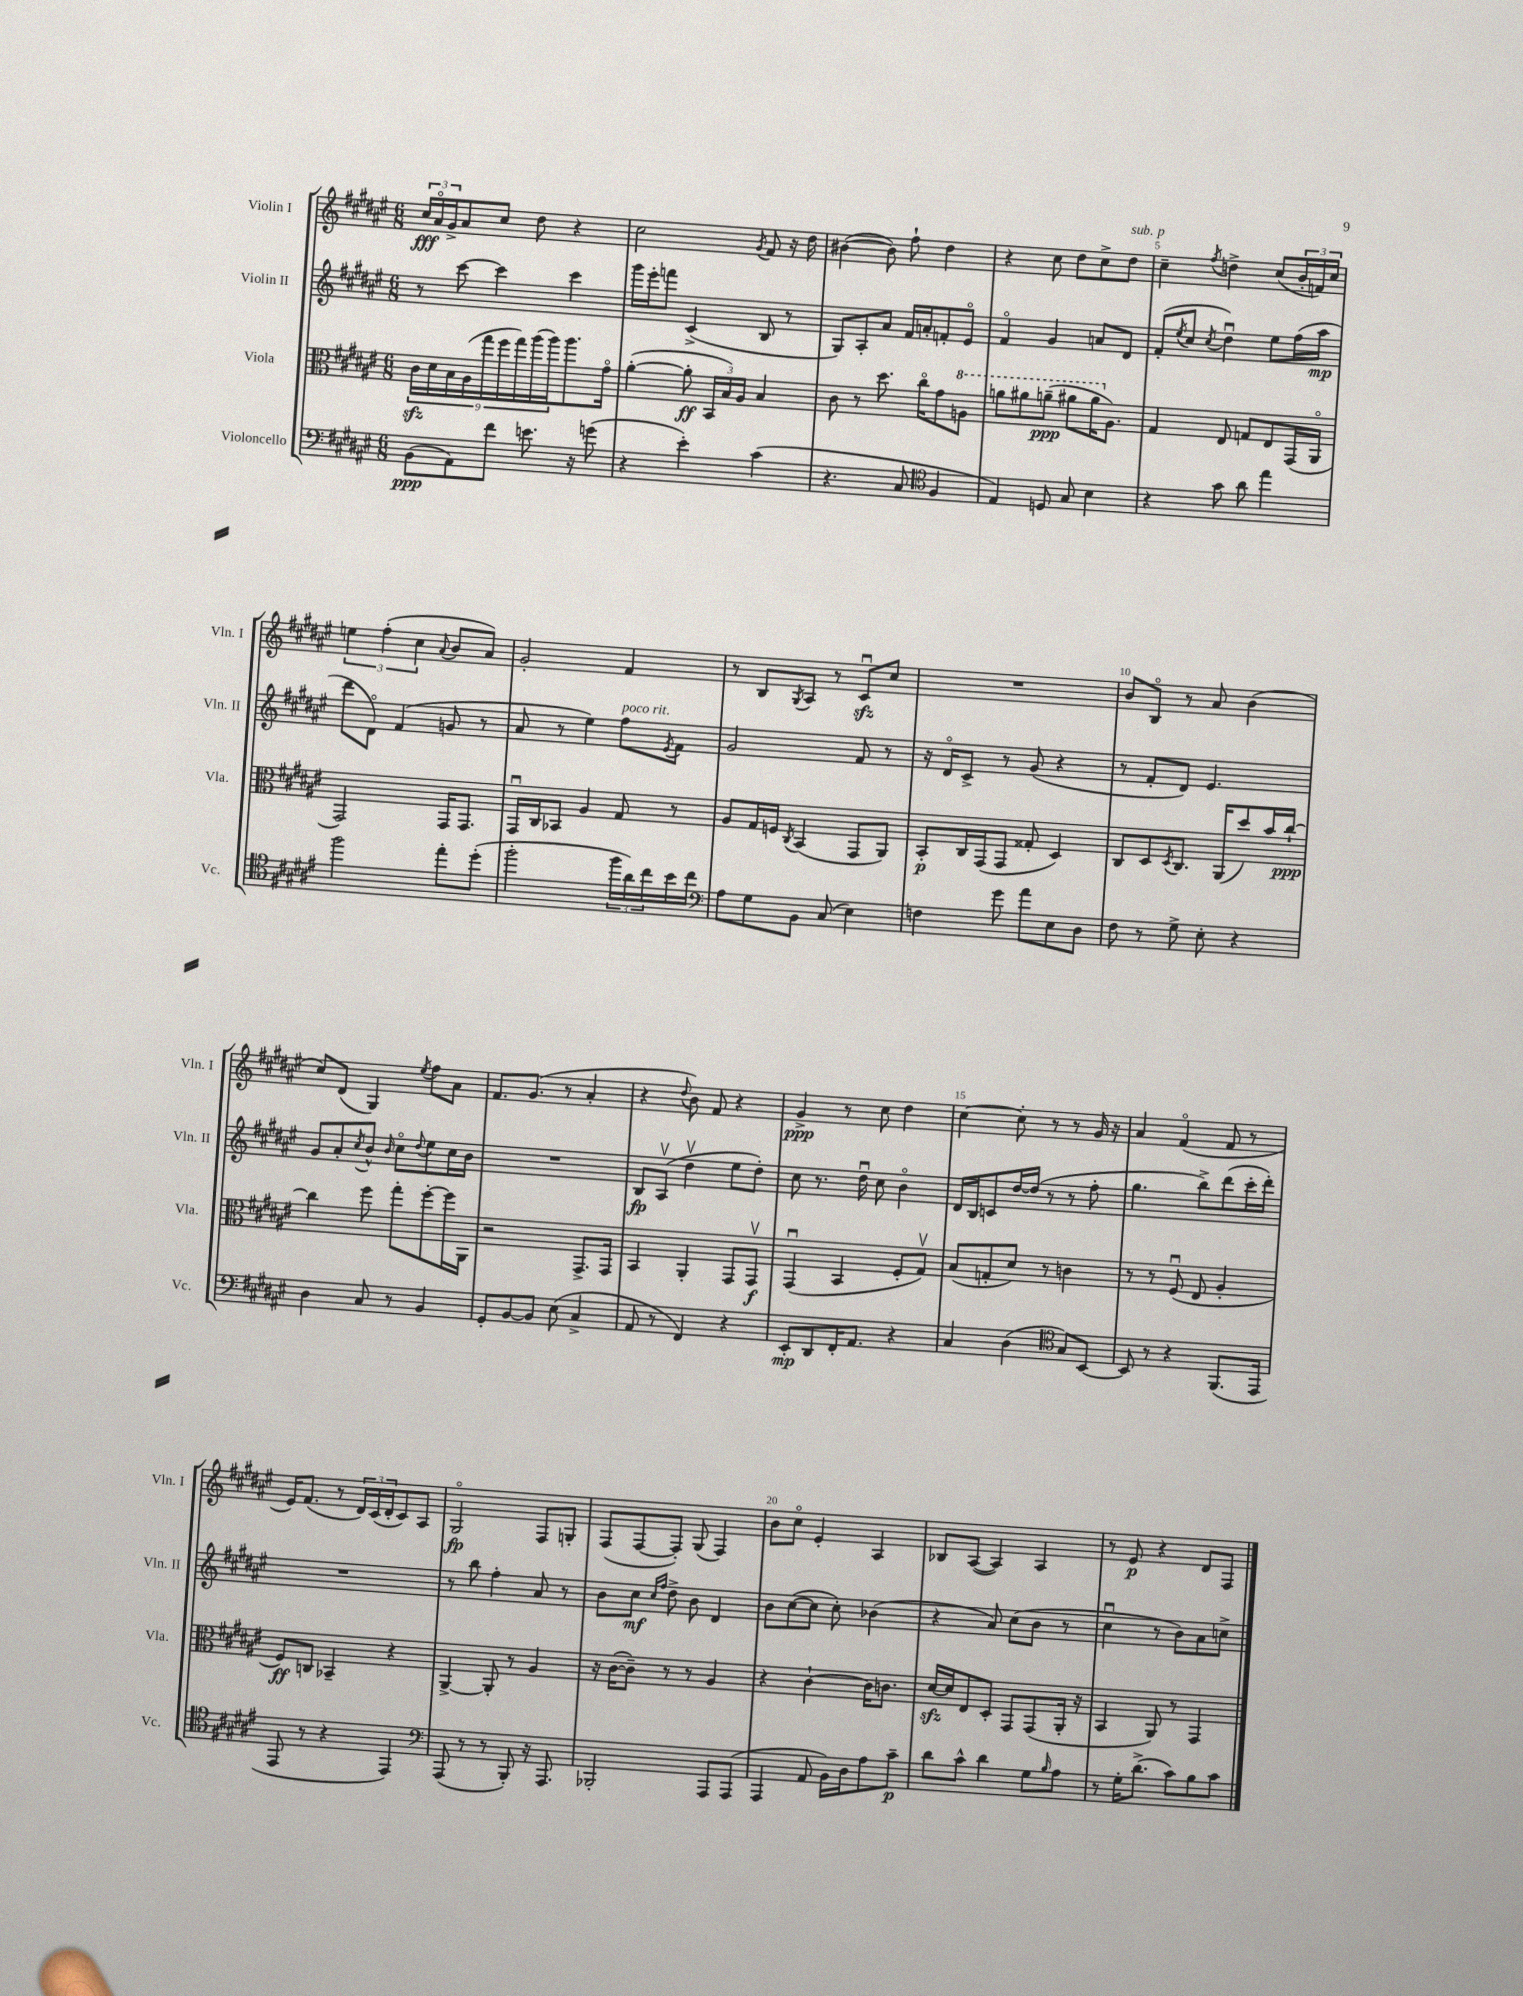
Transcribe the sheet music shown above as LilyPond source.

<<
\new StaffGroup <<
\new Staff = "s0" \with { instrumentName = "Violin I" shortInstrumentName = "Vln. I" } {
    \clef treble \key fis \major \numericTimeSignature \time 6/8
    \tuplet 3/2 { cis''16\fff ais'16\flageolet gis'16-> } ais'8 cis''8 dis''8 r4 |
    cis''2 \acciaccatura { gis'8 } fis'8 r16 dis''16 |
    bis'4~( bis'8) fis''8-! dis''4 |
    r4 cis''8 dis''8 cis''8-> dis''8^\markup { \italic "sub. p" } |
    cis''4-- \acciaccatura { fis''8 } d''4-> cis''8( \tuplet 3/2 { b'16-. f'16) cis''16 } |
    \tuplet 3/2 { e''4 fis''4-.( cis''4 } \appoggiatura { ais'8 } b'8 ais'8) |
    gis'2-. fis'4 |
    r8 b8 \acciaccatura { gis8 } ais8 r8 cis'8\downbow\sfz cis''8 |
    R2. |
    b'8 b8\flageolet r8 ais'8 b'4( |
    cis''8) dis'8( gis4) \acciaccatura { eis''8 } fis''8 ais'8 |
    fis'8. gis'8.( r8 ais'4-. |
    r4 \appoggiatura { dis''8 } b'8) fis'8 r4 |
    gis'4->\ppp r8 cis''8 dis''4 |
    cis''4~ cis''8-. r8 r8 gis'16 r16 |
    ais'4 fis'4\flageolet( fis'8 r8 |
    eis'16) fis'8.( r8 \tuplet 3/2 { dis'16) cis'16( dis'16-. } cis'8) ais8 |
    gis2\flageolet\fp fis8 g8-. |
    fis8( fis8~ fis8-.) gis8( fis4) |
    b'8 cis''8\flageolet eis'4-. ais4 |
    bes8 ais8~( ais4) ais4 |
    r8 eis'8\p r4 dis'8 fis8 \bar "|." |
}
\new Staff = "s1" \with { instrumentName = "Violin II" shortInstrumentName = "Vln. II" } {
    \clef treble \key fis \major \numericTimeSignature \time 6/8
    r8 cis'''8~ cis'''4 cis'''4 |
    gis'''16 eis'''16-. f'''8 cis'4->( b8 r8 |
    gis8) ais8-. ais'8 fis'16 a'16-. f'8-. eis'8\flageolet |
    fis'4\flageolet gis'4 a'8 dis'8 |
    fis'8-.( \acciaccatura { eis''8 } cis''8 \acciaccatura { cis''8 } dis''4\downbow) eis''8 fis''16( ais''16\mp |
    dis'''8 dis'8\flageolet) fis'4( g'8 r8 |
    ais'8 r8 eis''4) fis''8^\markup { \italic "poco rit." } \acciaccatura { eis'8 } fis'8 |
    gis'2 fis'8 r8 |
    r16 dis'16\flageolet cis'8-> r8 gis'8( r4 |
    r8 fis'8-. dis'8) eis'4. |
    gis'8 ais'8-. \acciaccatura { cis''8 } b'8-^ \grace { b'16 } cis''8\flageolet \appoggiatura { dis''8 } eis''8 cis''16 b'16 |
    R2. |
    b8\fp ais8\upbow( dis''4\upbow eis''8 dis''8-.) |
    cis''8 r8. dis''16\downbow cis''8 b'4\flageolet |
    dis'16 b16 c'8 dis''16~ dis''16( r8 r8 fis''8-. |
    gis''4. b''8->) dis'''8( cis'''16-. dis'''16-.) |
    R2. |
    r8 b''8 fis''4-. ais'8 r8 |
    b'8 cis''8\mf \grace { cis''16 fis''16 } dis''8-> b'8 dis'4 |
    b'8 cis''8~( cis''8 cis''8-.) bes'4( |
    r4 ais'8) cis''8( b'8 r8 |
    cis''4\downbow r8 b'8) ais'8 c''8-> \bar "|." |
}
\new Staff = "s2" \with { instrumentName = "Viola" shortInstrumentName = "Vla." } {
    \clef alto \key fis \major \numericTimeSignature \time 6/8
    \tuplet 9/8 { cis'16\sfz dis'16 b16 ais16( gis''16 fis''16 gis''16) ais''16( ais''16) } ais''8. gis'16\flageolet |
    ais'4~-.( ais'8-.\ff \tuplet 3/2 { b,16 b16) ais16 } b4 |
    cis'8 r8 dis''8. cis''16\flageolet gis'8 \ottava #1 a'8 |
    a''8 ais''8 a''8--\ppp( ais''8 ais''16 \ottava #0 ais8.) |
    gis4 eis8 g8 eis8 gis,16( ais,16\flageolet |
    gis,2) gis,16 gis,8. |
    gis,16\downbow cis16 bes,8 ais4 gis8 r8 |
    ais8 gis16 f16 \acciaccatura { cis8 } b,4( gis,8 ais,8) |
    b,8-.\p cis16 gis,16( gis,8 gisis8-. dis4) |
    cis8 dis8 \acciaccatura { dis8 } cis8. ais,16( dis''8) b'16 cis''16~-!\ppp |
    cis''4 fis''8 gis''8-. fis''8~-. fis''16 ais,16 |
    r2 gis,8.-> gis,16 |
    b,4 ais,4-. gis,8 gis,8\upbow\f |
    gis,4\downbow( b,4 fis8-. gis8\upbow) |
    b8( g8-. dis'8) r8 c'4 |
    r8 r8 fis8\downbow( eis8 ais4-. |
    fis8\ff) c8 bes,4-- r4 |
    ais,4~-> ais,8-. r8 ais4 |
    r16 cis'16~( cis'8--) r8 r8 ais4 |
    r4 cis'4~-! cis'16 c'8. |
    dis'16~\sfz dis'16 eis8 dis8-. gis,8 gis,8( ais,16-. r16 |
    b,4 ais,8) r8 gis,4 \bar "|." |
}
\new Staff = "s3" \with { instrumentName = "Violoncello" shortInstrumentName = "Vc." } {
    \clef bass \key fis \major \numericTimeSignature \time 6/8
    b,8\ppp( ais,8) fis'8 e'8. r16 g'8( |
    r4 eis'4-.) cis'4( |
    r4. cis8 \clef tenor fis4 |
    eis4) d8 gis8 b4 |
    r4 gis'8 ais'8 eis''4 |
    fis''2 eis''8-. dis''8-.( |
    fis''2-. \tuplet 3/2 { fis''16 ais'16) cis''16 } b'16 cis''16 |
    \clef bass ais8 gis8 b,8 cis8( eis4) |
    f4 gis'8 ais'8 eis8 dis8 |
    fis8 r8 gis8-> eis8-. r4 |
    dis4 cis8 r8 b,4 |
    gis,8-. b,8~ b,8 eis8( cis4-> |
    ais,8 r8 fis,4) r4 |
    eis,8-.\mp dis,8 fis,16-. ais,8. r4 |
    cis4 dis4( \clef tenor gis8) b,8~ |
    b,8 r8 r4 fis,8.( eis,16 |
    eis,8 r8 r4 eis,4) |
    \clef bass ais,,8( r8 r8 b,,8-.) r16 ais,,8. |
    bes,,2-. ais,,8 ais,,8( |
    ais,,4 ais,8 b,16) dis16 ais8 cis'8--\p |
    dis'8 cis'8-^ dis'4 gis8 \grace { b16 } ais8 |
    r8 gis16-. dis'8.->( cis'8) b8 cis'8 \bar "|." |
}
>>
>>
\layout { \context { \Score \override BarNumber.break-visibility = ##(#f #t #t) barNumberVisibility = #(every-nth-bar-number-visible 5) } }
